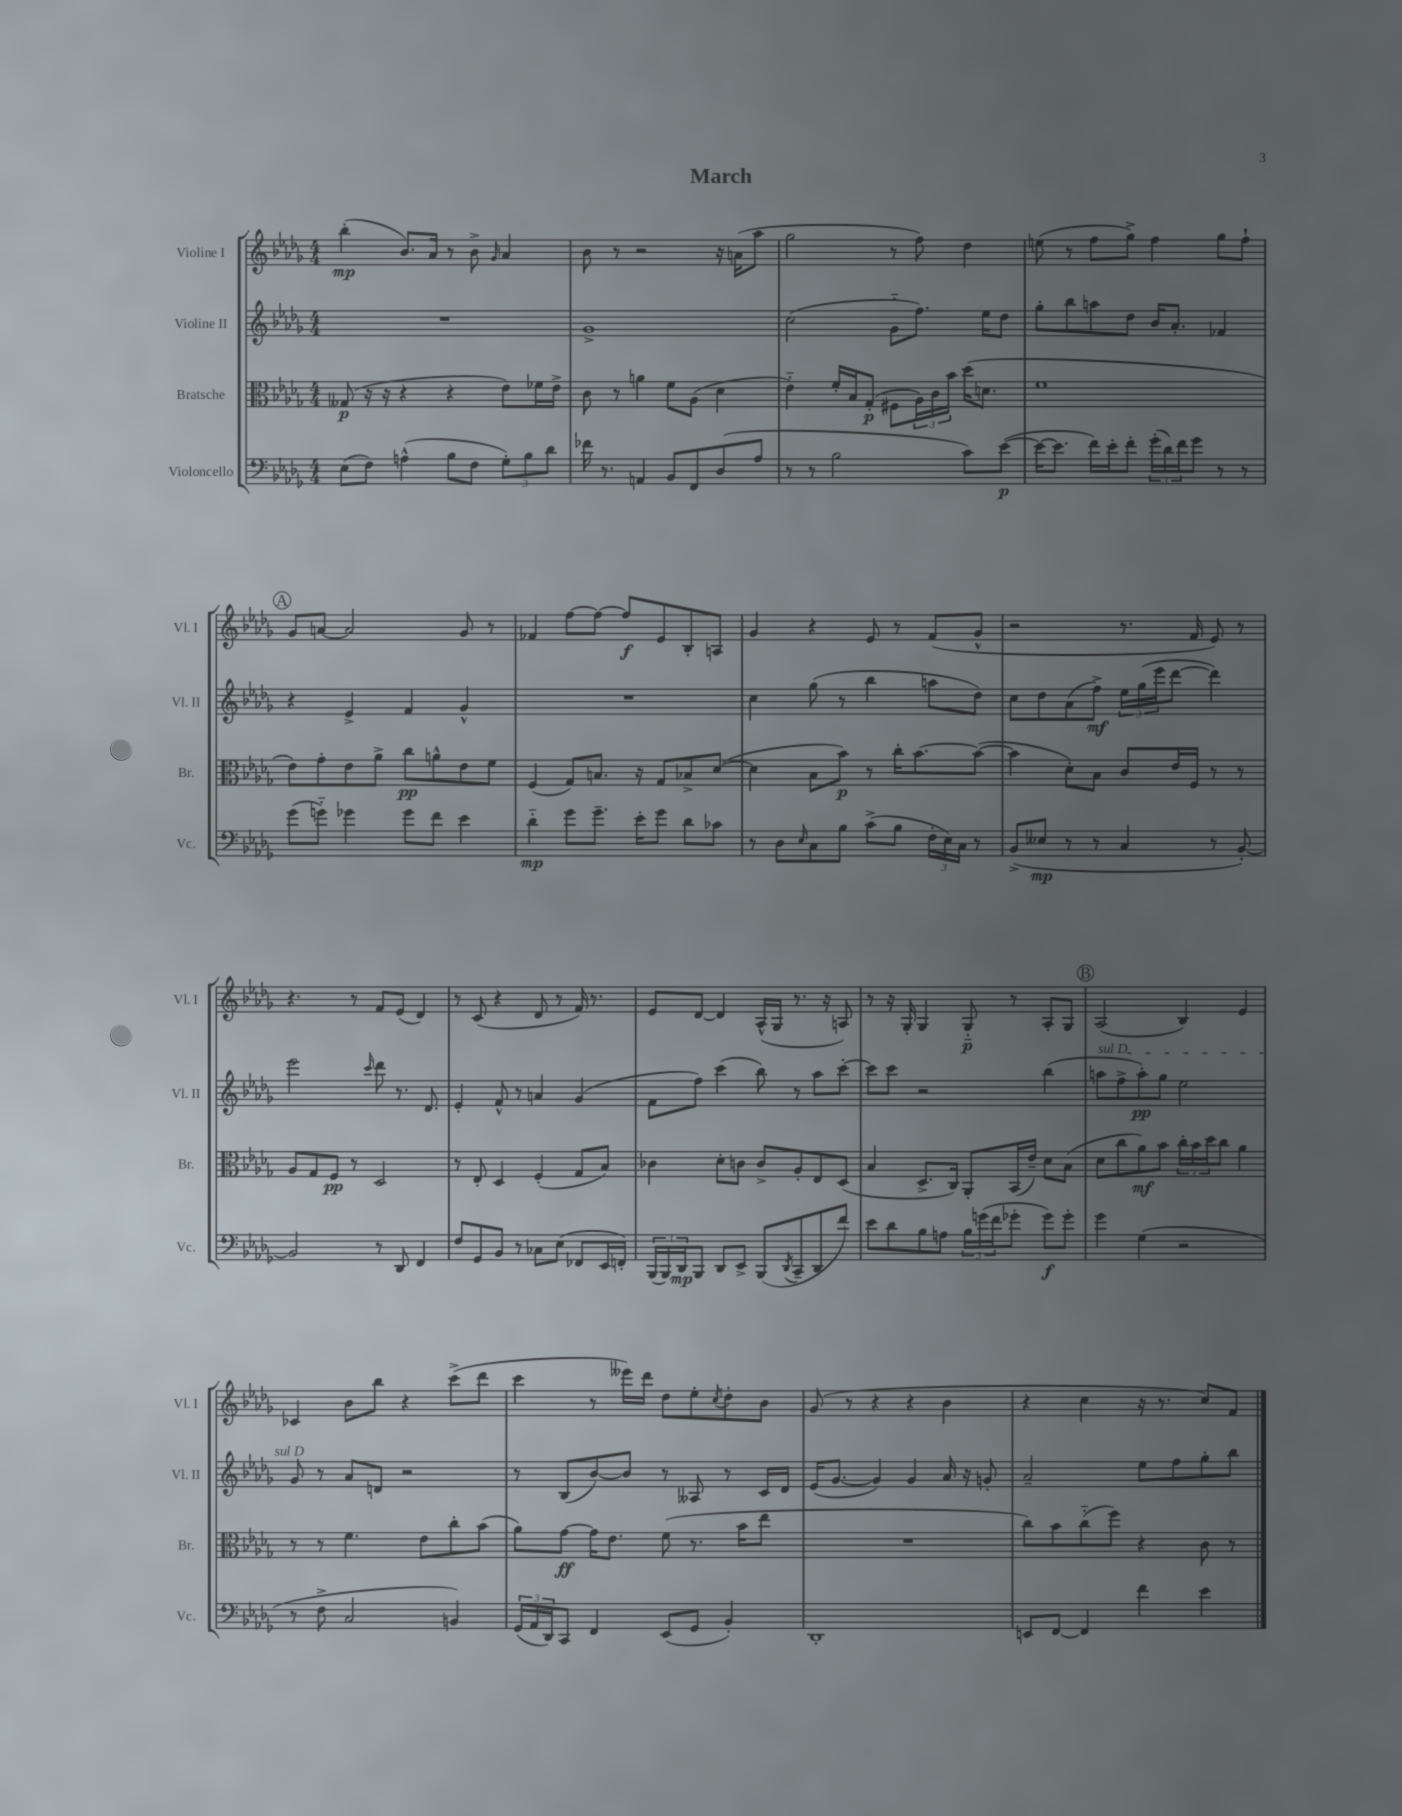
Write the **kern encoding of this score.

**kern	**kern	**kern	**kern
*staff4	*staff3	*staff2	*staff1
*clefF4	*clefC3	*clefG2	*clefG2
*k[b-e-a-d-g-]	*k[b-e-a-d-g-]	*k[b-e-a-d-g-]	*k[b-e-a-d-g-]
*M4/4	*M4/4	*M4/4	*M4/4
(8E-	(8G--	1r	(4bb-'
8F)	16r	.	.
.	16r	.	.
(4A^^	4r	.	8.b-)
.	.	.	16a-
8B-	4r	.	8r
8F	.	.	8b-^
.	.	.	16qqg-
12G-')	8e-)	.	4a-
12B-	.	.	.
.	16f-	.	.
12d-	.	.	.
.	16e-^	.	.
=	=	=	=
16f-	8c	1g-^	8b-
8.r	.	.	.
.	8r	.	8r
4AA	4a	.	2r
8BB-	8f	.	.
8FF	(8A-	.	.
(8D-	4d-	.	16r
.	.	.	(16a
8A-	.	.	8aa-
=	=	=	=
8r	4e-'~)	(2cc	2gg-
8r	.	.	.
2B-	16f'	.	.
.	16B-	.	.
.	(8G-'	.	.
.	8F#	8g-'~	8r
.	24A-)	8.ff)	8ff)
.	24c	.	.
.	24b-	.	.
8c)	(16dd-	.	4dd-
.	8.d	16ee-	.
([8e-	.	8dd-	.
=	=	=	=
16e-_	1f	8gg-'	(8ee
8.e-]	.	.	.
.	.	8bb-	8r
16f)	.	8aa	8ff
16e-'	.	.	.
8f'	.	8dd-	8gg-^)
(24g-'	.	16b-	4ff
24d-)	.	.	.
.	.	8.a-'	.
24f	.	.	.
8g-	.	.	.
8r	.	4f-	8gg-
8r	.	.	8ff`
=	=	=	=
(8g-	8e-)	4r	8g-
8g'~)	8g-'	.	[8a
4g-	8e-	4e-^	2a]
.	8a-^	.	.
8g-	8cc	4f	.
8f	8a^^	.	.
4e-	8e-	4g-^^	8g-
.	8f	.	8r
=	=	=	=
4d-'~	(4F	1r	4f-
8g-	8G-)	.	[8ff
8.g-~	8.B	.	8ff_
.	.	.	8ff]
16e-'	16r	.	.
8g-	8G-	.	8e-
8d-	8B-^	.	8B-'
8c-	([8d-	.	8A
=	=	=	=
8r	4d-]	4cc	4g-
8D-	.	.	.
16qqE-	.	.	.
8C	8B-	(8gg-	4r
8B-	8b-)	8r	.
(8c^	8r	4bb-	8e-
8B-	16cc'	.	8r
.	[8.b-	.	.
24F'	.	8aa	(8f
24E-)	.	.	.
24C	.	.	.
8r	(8b-_	8dd-)	8g-^^
=	=	=	=
(8BB-^	4b-]	8cc	2r
8E--	.	8dd-	.
8r	8d-')	(8a-	.
8r	8B-	8ff^)	.
4C	8c	24ee-	8.r
.	.	(24gg-	.
.	.	24eee-	.
.	16e-	[8ddd-	.
.	16F	.	16f
8r	8r	4ddd-])	8e-)
[8BB-')	8r	.	8r
=	=	=	=
2BB-]	8A-	2eee-	4.r
.	8G-	.	.
.	8F	.	.
.	8r	.	8r
.	.	16qqccc	.
8r	2D-	8ddd-	8f
8DD-	.	8.r	(8e-
4FF	.	.	4d-)
.	.	8.d-	.
=	=	=	=
8F	8r	4e-'	8r
8GG-	8E-'	.	(8c
8BB-	4D-	8f^^	4r
8r	.	8r	.
8C-	(4F'	4a	8d-
(8E-	.	.	8r
8FF-	8G-	(4g-	16f)
.	.	.	8.r
16EE-	8B-)	.	.
16FF')	.	.	.
=	=	=	=
(24BBB-	4c-	8f	8e-
24BBB-)	.	.	.
24DD-	.	.	.
8BBB-	.	8ff)	[8d-
8DD-	8d-'	(4ccc	4d-]
8EE-^	8c	.	.
(8BBB-	8c^	8bb-)	(16A-^^
.	.	.	16G-
8qDD-	.	.	.
8CC~	8A-'	8r	8.r
8DD-	8E-	8aa-	.
.	.	.	16r
8f)	(8D-	[8ccc'	8A)
=	=	=	=
8e-	4B-	8ccc]	8r
8d-	.	8ccc	16r
.	.	.	16G-'
8B-	8.D-^	2r	4G-
8A	.	.	.
.	16C)	.	.
24B-	8AA-'	.	8G-'~
(24g	.	.	.
24f	.	.	.
8g-'	(16BB-	.	8r
.	16e-~)	.	.
8g-)	8d-	(4bb-	8A-'
8g-'	(8B-	.	8G-
=	=	=	=
4g-	8d-	8aa	(2A-
.	8cc	8ff^	.
(4G-	8a-)	8aa')	.
.	8b-	8gg-	.
2r	24cc'	2ee-	4B-)
.	24b-	.	.
.	24dd-	.	.
.	8cc	.	.
.	4a-	.	4e-
=	=	=	=
8r	8r	8g-	4c-
8F^	8r	8r	.
2C	4.f	8a-	8b-
.	.	8d	8bb-
.	.	2r	4r
.	8e-	.	.
4BB)	8cc'	.	(8ccc^
.	(8b-	.	8ddd-
=	=	=	=
(24GG-	8a-)	8r	4ccc
24AA-	.	.	.
24DD-)	.	.	.
8CC	[8g-	(8B-	.
4FF	16g-]	[8b-)	8r
.	8.e-	.	.
.	.	8b-]	16eee--)
.	.	.	16ddd-
(8EE-	(8f	8r	8dd-
8GG-	8.r	8A--	8ee-'
.	.	.	8qcc
4BB-')	.	8r	8dd-'
.	16b-	.	.
.	8ee-	16c	8b-
.	.	16d-	.
=	=	=	=
1DD-'	1r	(16e-	(8g-
.	.	[8.g-	.
.	.	.	8r
.	.	4g-])	4r
.	.	4g-	4r
.	.	16a-	4b-
.	.	16r	.
.	.	8g'	.
=	=	=	=
8EE	8cc)	2a-~	4r
[8FF	8b-	.	.
4FF]	(8cc'~	.	4cc
.	8ff)	.	.
4f	4r	8ee-	16r
.	.	.	8.r
.	.	8ff	.
4e-	8c	8gg-'	8cc)
.	8r	8bb-	8f
==	==	==	==
*-	*-	*-	*-
